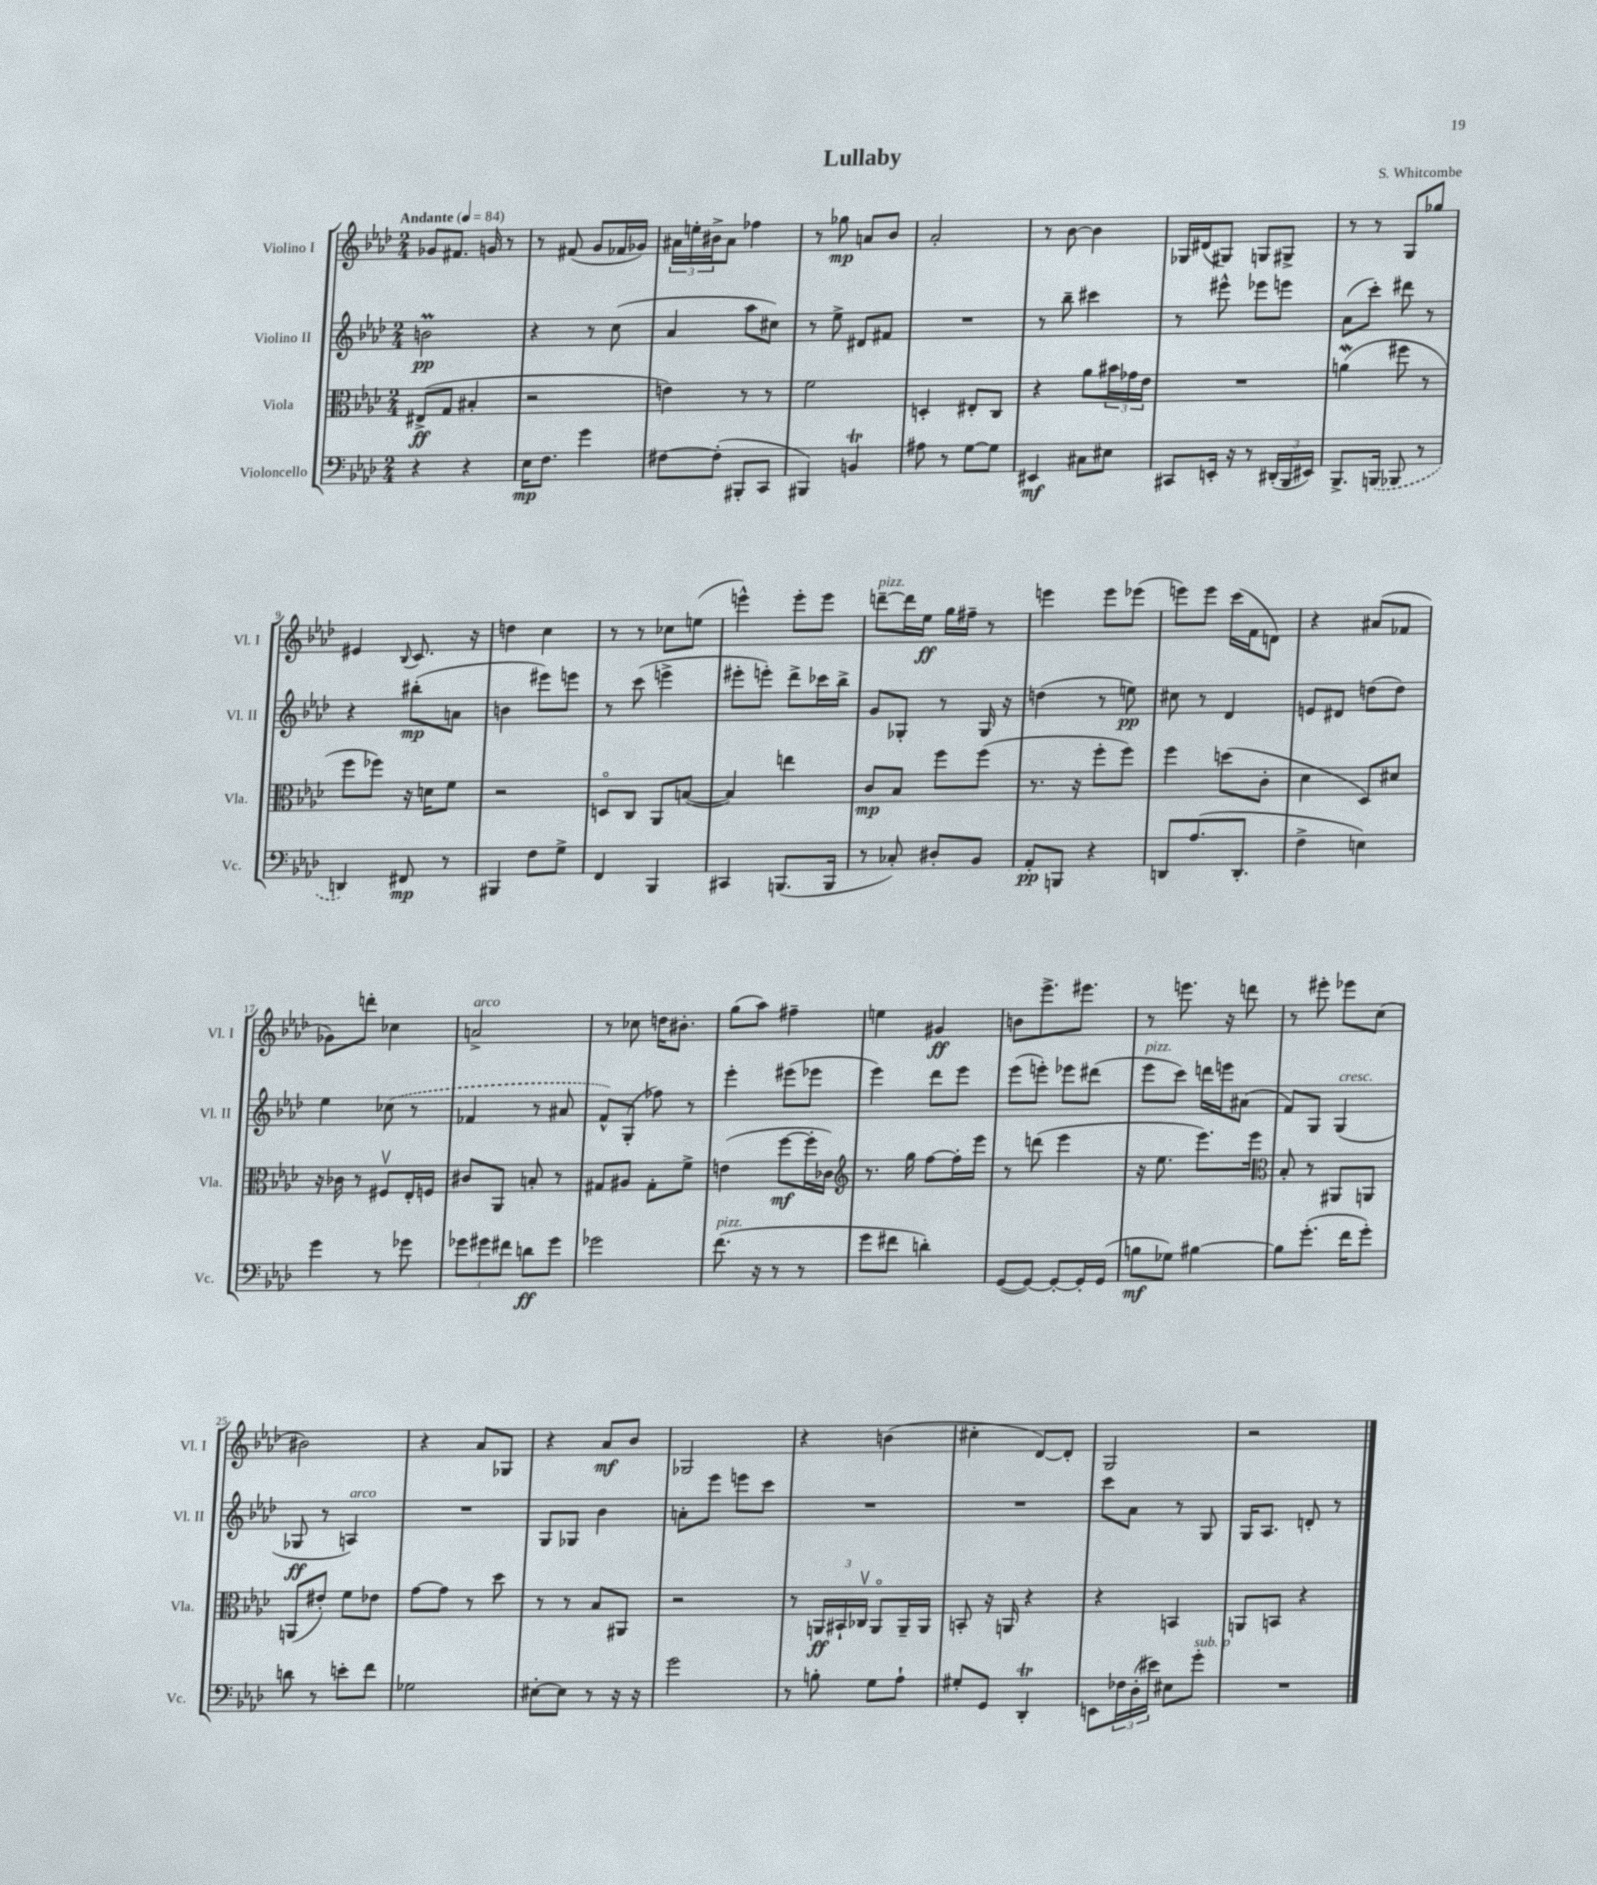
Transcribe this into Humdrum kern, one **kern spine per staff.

**kern	**kern	**kern	**kern
*staff4	*staff3	*staff2	*staff1
*clefF4	*clefC3	*clefG2	*clefG2
*k[b-e-a-d-]	*k[b-e-a-d-]	*k[b-e-a-d-]	*k[b-e-a-d-]
*M2/4	*M2/4	*M2/4	*M2/4
*MM84	*MM84	*MM84	*MM84
4r	(8E#^	2b	8g-
.	8G	.	8.f#
4r	4B#'	.	.
.	.	.	16g
.	.	.	8r
=	=	=	=
16E-	2r	4r	8r
8.F	.	.	.
.	.	.	(8f#
4g	.	8r	8g
.	.	(8cc	16f-
.	.	.	16g-)
=	=	=	=
[8F#	4e)	4a-	24a#
.	.	.	24ee'
.	.	.	24b#^
(8F#']	.	.	8a#
8BBB#'	8r	8aa-	4ff-
8CC	8r	8cc#)	.
=	=	=	=
4BBB#)	2f	8r	8r
.	.	8ee-^	8gg-
4BB	.	8d#	8a
.	.	8f#	8b-
=	=	=	=
8A#	4D'	2r	2a-'
8r	.	.	.
[8G	8E#'	.	.
8G]	8C	.	.
=	=	=	=
4EE#	4r	8r	8r
.	.	8bb-~	[8b-
8C#	8a-	4ccc#	4b-]
8E#	24b#	.	.
.	24g-	.	.
.	24e-	.	.
=	=	=	=
8CC#	2r	8r	16G-
.	.	.	(16d#
16EE'	.	8eee#^^	8G#)
16r	.	.	.
8r	.	8eee-	8G
(24DD#'	.	8eee	8G#^
24BBB-	.	.	.
24EE#)	.	.	.
=	=	=	=
8.BBB-^	(4a	(8a-	8r
.	.	8ccc')	8r
(16BBB	.	.	.
8BBB-	8ff#	8ddd#	8G
8r	8r	8r	8gg-
=	=	=	=
4DD)	8ff	4r	4e#
.	8ff-)	.	.
.	.	.	8qqB-
8FF#	16r	(8bb#'	8.c
.	16d	.	.
8r	8f	8a	.
.	.	.	16r
=	=	=	=
4BBB#	2r	4b	4dd
8F	.	8eee#)	4cc
8G^	.	8eee	.
=	=	=	=
4FF	8Do	8r	8r
.	8C	(8ccc	8r
4BBB-	8AA-	4eee^	8cc-
.	([8B	.	(8ee
=	=	=	=
4CC#	4B])	8eee#'	4eee^^)
.	.	8eee')	.
(8.BBB	4ee	8ddd-^	8eee'
.	.	16ccc-	8eee
16BBB	.	16bb-^	.
=	=	=	=
8r	8c	8g	[8ddd~
8C-')	8B-	8G-'	16ddd]
.	.	.	16ee-
8D#'	8ff	8r	16gg
.	.	.	16ff#~
8BB-	(8ff	16G-	8r
.	.	16r	.
=	=	=	=
8AA-'	8.r	(4dd	4eee
8BBB	.	.	.
.	16r	.	.
4r	8ff'	8r	8eee
.	8ff)	8ee)	(8eee-
=	=	=	=
8DD	4ff	8cc#	8eee)
(8.A-	.	8r	8eee
.	(8dd	4d-	(16ccc
8.DD'	.	.	16f
.	8c'	.	8d)
=	=	=	=
4F^	4d-	8e	4r
.	.	8d#	.
4E)	8D-)	(8dd	(8a#
.	8d#	8dd)	8f-
=	=	=	=
4g	16r	4ee-	8g-)
.	16c-	.	.
.	8r	.	8ddd'
8r	8F#v	(8cc-	4cc-
8g-	16E-'	8r	.
.	16F	.	.
=	=	=	=
12g-	8c#	4f-	2a^
12g#	.	.	.
.	8AA-	.	.
12f#	.	.	.
8d	8B'	8r	.
8g#	8r	8a#	.
=	=	=	=
2g-	8G#	8f^^)	8r
.	8A#	(8G'	8cc-
.	8G#'	8ff-)	16dd
.	.	.	8.b#'
.	8f^	8r	.
=	=	=	=
(8.f	(4e	4eee-'	(8gg
.	.	.	8aa-)
16r	.	.	.
8r	[8ff	(8eee#	4ff#~
8r	16ff']	8eee-	.
.	16c-)	.	.
=	=	=	=
*	*clefG2	*	*
8g	8.r	4eee-)	4ee
8f#	.	.	.
.	16gg	.	.
4d')	[8ff	8ddd-	4g#
.	16ff']	8eee-	.
.	16eee-	.	.
=	=	=	=
([8GG	8r	(8eee-	8b
8GG_)	(8ddd	8eee')	8.eee-^
8GG'_	4eee-	8eee-	.
.	.	.	8.eee#
16GG']	.	(8ddd#	.
(16GG	.	.	.
=	=	=	=
8B	16r	8eee-	8r
.	8.ee-	.	.
8G-)	.	8ccc)	8.eee
[4B#	8.eee-)	16ddd	.
.	.	16eee	16r
.	.	(8a#	8ddd
.	16eee-	.	.
=	=	=	=
*	*clefC3	*	*
8B#]	8B-'	8f)	8r
(8.g'	8r	8G	8eee#'
.	8AA#	(4G	8eee-
16f	.	.	.
8g')	8AA	.	(8cc
=	=	=	=
8d	(8AA	8G-	2b#)
8r	8e#')	8r	.
8e'	8f	4A)	.
8f	8e-	.	.
=	=	=	=
2G-	[8g	2r	4r
.	8g]	.	.
.	8r	.	8a-
.	8dd-	.	8G-
=	=	=	=
[8E#'	8r	8G	4r
8E#]	8r	8G-	.
8r	8B-	4b-	8a-
16r	8AA#	.	8b-
16r	.	.	.
=	=	=	=
2g	2r	8a'	2G-
.	.	8eee-	.
.	.	8eee	.
.	.	8ccc	.
=	=	=	=
8r	8r	2r	4r
8B'	24AA	.	.
.	24BB#`	.	.
.	24C-v	.	.
8G	8AAo	.	(4b
8A-`	16AA~	.	.
.	16AA	.	.
=	=	=	=
8G#'	8BB'	2r	4cc#'
8GG	16r	.	.
.	16AA	.	.
4DD-'	4r	.	[8d-)
.	.	.	8d-']
=	=	=	=
8EE	4r	8ccc	2G
24F-	.	8a-	.
(24D-'	.	.	.
24e#)	.	.	.
8E#	4BB	8r	.
8g'	.	8G	.
=	=	=	=
2r	8AA	16G	2r
.	.	8.A-	.
.	8BB	.	.
.	4r	8d'	.
.	.	8r	.
==	==	==	==
*-	*-	*-	*-
